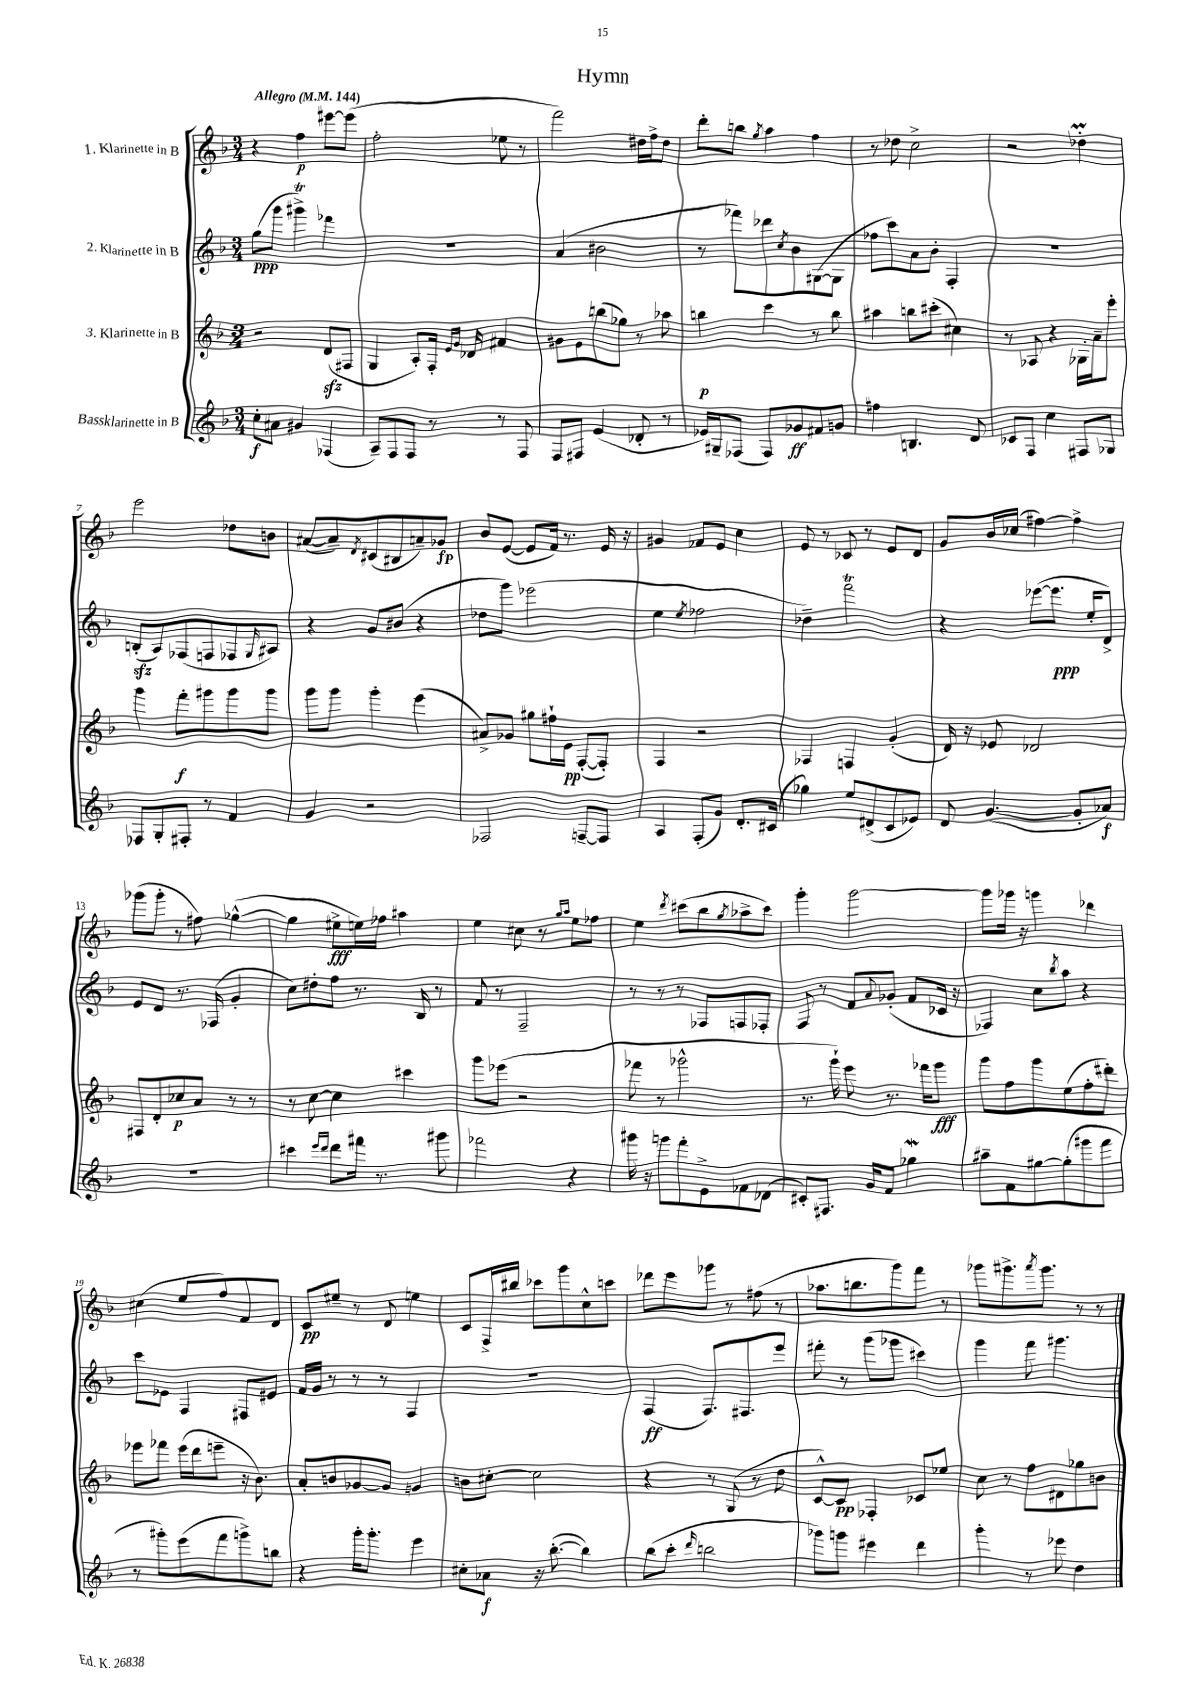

**kern	**kern	**kern	**kern
*staff4	*staff3	*staff2	*staff1
*clefG2	*clefG2	*clefG2	*clefG2
*k[b-]	*k[b-]	*k[b-]	*k[b-]
*M3/4	*M3/4	*M3/4	*M3/4
*MM144	*MM144	*MM144	*MM144
8cc'\L	2r	(8gg\L	4r
8a#\J	.	8ggg\J	.
4g#/	.	4ggg#^\)	4ff\
(4F-/	(8d/L	4fff-\	[8eee#\L
.	8F#/J	.	(8eee#\]J
=	=	=	=
8A~/L)	4G/	2.r	2ff'\
8F/	.	.	.
8F/J	8A'/L)	.	.
8r	16F'/Jk	.	.
.	16qqe/LL	.	.
.	16qqg/JJ	.	.
.	16d-/	.	.
8r	4f#/	.	8ee-\
8F/	.	.	8r
=	=	=	=
8F/L	8g#\L	(4a/	2fff\)
8F#/J	8e\	.	.
(4e/	(8bb\	2b#\	.
.	8gg-\J)	.	.
8d-'/	8r	.	16dd#\LL
.	.	.	16ff^\J
8r	8aa-\	.	8dd#\J
=	=	=	=
16e-/LL)	4bb\	8r	8ddd'\L
16G#~/J	.	.	.
(8F-/J	.	8fff-\L)	8bb\J
.	.	.	8qgg/
8F-/L)	4ccc\	8ddd-\	4aa\
.	.	8qcc/	.
8g-/	.	8b-\	.
8f#/	8r	([8G#\	4ff\
8g/J	8bb\	8G#\]J	.
=	=	=	=
4ff#\	4aa#\	8ff-\L	8r
.	.	8ccc\)	8dd-\
4.B/	8bb\L	8a\	2cc^\
.	(8ccc#'\J	8b-'\J	.
.	4cc#\)	4F'/	.
8d/	.	.	.
=	=	=	=
8c-/L	8r	2.r	2r
8F/J	8A-/	.	.
4cc\	4r	.	.
8F#/L	16G-'\LL	.	4dd-'\
.	16a~\J	.	.
8G-/J	8eee'\J	.	.
=	=	=	=
8F-/L	4ggg\	(8B'/L	2eee\
8G'/	.	8A/)	.
8F#'/J	8fff'\L	(8F-/	.
8r	8ggg#\	8F/	.
4f/	8ggg#\	8F-/	8dd-\L
.	.	16qqG/	.
.	8ggg#\J	8A#/J)	8b\J
=	=	=	=
4g/	8ggg\L	4r	([8a#/L
.	8ggg\J	.	8a#~/])
.	.	.	8qd/
2r	4ggg'\	8g/L	(8c#/
.	.	(8b#/J	8B#/
.	(4eee\	4r	8a~/)
.	.	.	8g-/J
=	=	=	=
2F-/	8a#^/L)	8dd-\L	8b-/L
.	8g-/J	8ggg\J)	([8e/J
.	8gg#\L	(2eee-\	8e/]L
.	16ff#`\L	.	16f/Jk)
.	16e\JJ	.	8.r
[8F~/L	([8F'/L	.	.
8F/]J	8F'/]J)	.	16e/
.	.	.	16r
=	=	=	=
4A/	4F/	4ee\	4g#/
.	.	8qee/	.
(8F'/L	2r	2ff-\	8f-/L
8g/J)	.	.	8e/J
8.d'/L	.	.	4cc\
(16c#/Jk	.	.	.
=	=	=	=
4gg-\)	4F-/	4dd-~\)	8e/
.	.	.	8r
8ee/L	4F/	2fff\	8c-/
(8d#^/	.	.	8r
8c/	(4g'/	.	8e/L
8e-/J)	.	.	8d/J
=	=	=	=
8d/	16d/)	4r	8g/L
.	16r	.	.
([4.g/	8e-/	.	16b-/L
.	.	.	(16cc-/JJ
.	2d-/	([8eee-\L	[4ff#\)
.	.	8.eee-\]J	.
8g'/]L	.	.	4ff#^\]
.	.	16ee'/LK	.
8a-/J)	.	8d^/J)	.
=	=	=	=
2.r	8F#/L	8e/L	(8ggg-\L
.	8d'/	8d/J	8ggg-'\J
.	8cc-/	8.r	8r
.	8a/J	.	8ff#\)
.	.	(16F-/	.
.	8r	4g'/	([4gg-^^\
.	8r	.	.
=	=	=	=
4ccc#\	8r	8cc\L)	4gg-\]
.	[8cc\	8dd#'\	.
16qqeee/LL	.	.	.
16qqddd/JJ	.	.	.
8ddd\L	4cc\]	8ff\J	8ee#^\L
16fff#\Jk	.	8.r	16ee\L)
8.r	.	.	16ff-\JJ
.	4ccc#\	.	4aa#\
.	.	16B-/	.
8ggg#\	.	8r	.
=	=	=	=
2fff-\	8ggg\L	8f/	4ee\
.	(8eee-\J	8r	.
.	2r	2F~/	8cc#\
.	.	.	8r
.	.	.	16qqgg/LL
.	.	.	16qqaa/JJ
4r	.	.	8ee\L
.	.	.	8ff-\J
=	=	=	=
16ggg#\	8fff-\	8r	4ee\
16r	.	.	.
8ggg\L	8r	8r	.
.	.	.	8qddd/
8fff'\	2ggg-^^\	8r	(8ccc#\L
8e^\	.	8F-/L	8bb-\
.	.	.	8qgg/
8f-\	.	8F/	8aa-^\
(8d-\J	.	8F-'/J	8ccc#\J)
=	=	=	=
8c#'/L)	8.r	8F/	4ggg'\
8.F#/J	.	8r	.
.	16ggg`\)	.	.
.	8eee\	8f/L	[2ggg\
16g/LK	.	.	.
.	.	8qqa/	.
8f/J	8.r	(8g-'/J	.
4gg-\	.	8f/L	.
.	16fff-\LK	.	.
.	8ggg\J	16c-/Jk	.
.	.	16r	.
=	=	=	=
8aa#~\L	8ggg\L	4F-/)	8ggg\]L
8f\	8ff\	.	16ggg-\Jk
.	.	.	16r
[8gg#\	8ggg\	8cc\L	4ggg\
.	.	8qbb-/	.
(8gg#'\]	(8ee\	8aa\J	.
8ggg#\	8ff'\	4r	4ddd-\
8fff\J	8ddd#'\J)	.	.
=	=	=	=
8r	8eee-\L	8ccc\L	(4cc#\
8ggg#'\L)	8fff-\J	8e-\J	.
(8eee\	(16eee-\LL	4F/	8ee/L
.	16ddd\J	.	.
8fff\	8eee~\J	.	8ff/)
8ggg^\)	16r	8F#/L	8f/
.	8.b-\)	.	.
8bb\J	.	8e#/J	8d/J
=	=	=	=
4r	8a'/L	16f/LL	8c/L
.	.	16g/JJ	.
.	8b/	8r	8ee#~/J
16ggg'\LK	[8g-/	8r	8r
8.ggg'\J	.	.	.
.	8g-/]J	8r	8d/
4eee\	4g/	4F/	4ee\
=	=	=	=
8cc#'\L	8b\L	2.r	8c/L
8a-\J	[8cc#'\J	.	16F^/L
.	.	.	16bb#/JJ
16r	2cc#\]	.	8ccc-\L
([8.bb-'\	.	.	.
.	.	.	8ggg\
4bb-\])	.	.	8cc^^\
.	.	.	8ccc\J
=	=	=	=
(8bb-\L	4r	(4F/	8ddd-\L
8ccc'\J	.	.	8eee\
16qqddd/	.	.	.
2bb\	8r	8.F/L)	8ggg-\J
.	(8G/	.	8r
.	.	8.F#/	.
.	8r	.	(8ff#\
.	8dd\	8eee/J	8r
=	=	=	=
8ggg-\L)	[8c^^/L)	8fff#'\	8.aa-\L
8ggg\J	8c/]J	8r	.
.	.	.	8.bb\
4eee#\	4F-'/	(8ggg\L	.
.	.	8ggg-\J	8ggg\)
4ddd\	8c-/L	4ccc#\)	8fff\J
.	8ee-/J	.	8r
=	=	=	=
4ggg'\	8cc\	4ggg\	8ggg-\L
.	8r	.	8.ggg#^\
8r	8ff\L	8fff\	.
.	.	.	8qaaa/
.	.	.	8.ggg#\J
8eee-\	8d#\	4.ggg#\	.
4dd\	8gg-\	.	8r
.	8b\J	.	8r
==	==	==	==
*-	*-	*-	*-
